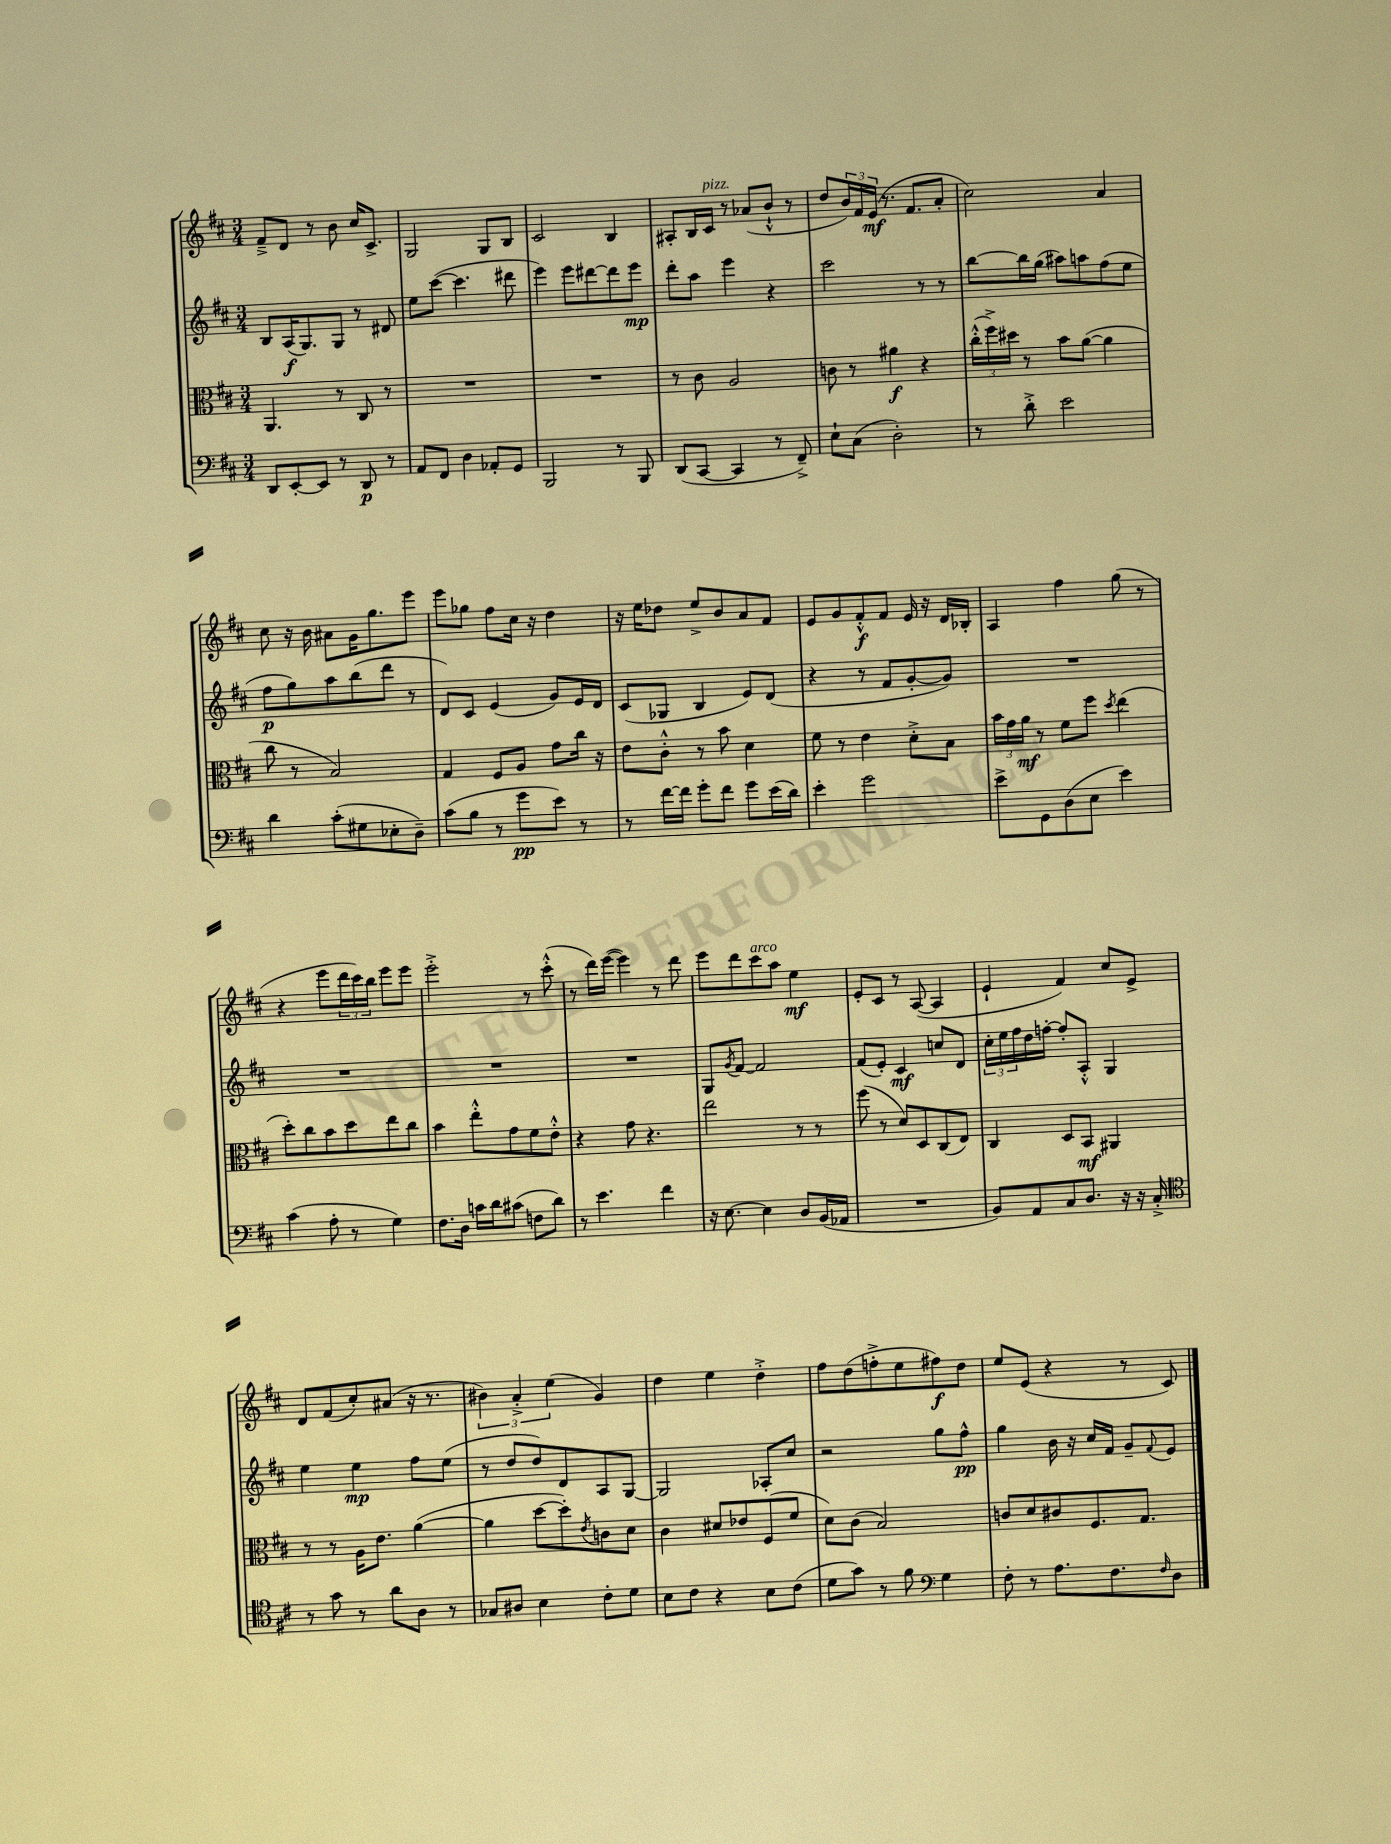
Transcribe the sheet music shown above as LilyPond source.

<<
\new StaffGroup <<
\new Staff = "s0" {
    \clef treble \key d \major \numericTimeSignature \time 3/4
    fis'8---> d'8 r8 b'8 cis''16 cis'8.-> |
    g2 g8 b8 |
    cis'2 b4 |
    ais8-. b16 cis'16^\markup { \italic "pizz." } r8 aes'8( b'8-!-^ r8 |
    d''8 \tuplet 3/2 { b'16) fis'16 e'16\mf( } r8. fis'8. a'8-. |
    cis''2) a'4 |
    cis''8 r16 b'16 ais'8 g'16 g''8. e'''8 |
    e'''8 ges''8 fis''8 cis''16 r16 d''4 |
    r16 e''16 des''8 e''8-> b'8 a'8 fis'8 |
    e'8 g'8 fis'8-.-^\f fis'8 e'16 r16 d'16 bes16-. |
    a4 fis''4 g''8( r8 |
    r4 e'''8 \tuplet 3/2 { d'''16 cis'''16) b''16 } e'''8 e'''8 |
    e'''2-.-> r8 cis'''8-.-^( |
    r8 d'''16) e'''16~( e'''4) r8 d'''8 |
    e'''8 d'''8 cis'''8^\markup { \italic "arco" } a''8 e''4\mf |
    e'8-. cis'8 r8 a8~( a4 |
    e'4-! fis'4) cis''8 e'8-> |
    d'8 fis'8( cis''8-.) ais'8( r16 r8. |
    \tuplet 3/2 { bis'4) a'4-.-> e''4( } g'4) |
    d''4 e''4 d''4-.-> |
    fis''8 d''8( f''8-.-> e''8 fis''8\f) d''8 |
    e''8 e'8( r4 r8 cis'8) \bar "|." |
}
\new Staff = "s1" {
    \clef treble \key d \major \numericTimeSignature \time 3/4
    b8 a16\f( g8.) g8 r8 dis'8 |
    e''8 cis'''8~( cis'''4. dis'''8 |
    e'''4) e'''8 dis'''8~ dis'''8 e'''8\mp |
    d'''8-. a''8 e'''4 r4 |
    cis'''2 r8 r8 |
    b''8~ b''16 g''16( ais''8) a''8 fis''8( e''8 |
    fis''8\p g''8) a''8 b''8( d'''8 r8 |
    d'8) cis'8 e'4( g'8) e'16 d'16 |
    cis'8( ges8 b4 e'8) d'8( |
    r4 r8 fis'8 g'8~-. g'8) |
    R2. |
    R2. |
    R2. |
    R2. |
    g8 \acciaccatura { g'8 } fis'8~ fis'2 |
    fis'8( e'8-.) cis'4\mf c''8 d'8 |
    \tuplet 3/2 { cis''16-. e''16 fis''16 } d''16 f''16~-. f''8-. a8-.-^ g4 |
    e''4 e''4\mp fis''8 e''8( |
    r8 d''8 d''8) d'8 a8 g8~ |
    g2 aes8-. cis''8 |
    r2 g''8 fis''8-^\pp |
    g''4 b'16 r16 cis''16 fis'16 g'8-- \appoggiatura { fis'8 } e'8 \bar "|." |
}
\new Staff = "s2" {
    \clef alto \key d \major \numericTimeSignature \time 3/4
    a,4. r8 cis8 r8 |
    R2. |
    R2. |
    r8 cis'8 a2 |
    c'8 r8 ais'4\f r4 |
    \tuplet 3/2 { cis''16-.-^( fis''16->) dis''16 } r8 b'8 a'8~( a'4 |
    cis''8 r8 b2) |
    g4 fis8 a8 g'8 cis''16 r16 |
    e'8 cis'8-.-^ r8 b'8 d'4 |
    fis'8 r8 e'4 d'8-.-> b8 |
    \tuplet 3/2 { b'16 g'16 a'16\mf } r8 fis'8 fis''8 \acciaccatura { d''8 } e''4( |
    d''8-.) cis''8 b'8 d''8 e''8 cis''8 |
    b'4 e''8-.-^ g'8 fis'8 e'8-.-^ |
    r4 g'8 r4. |
    e''2 r8 r8 |
    fis''8( r8 d'8) d8 cis8( e8) |
    cis4 d8 b,8\mf ais,4 |
    r8 r8 a16 e'8. a'4~( |
    a'4 d''8~ d''8-.) \acciaccatura { e'8 } c'8 d'8 |
    cis'4 dis'8 ees'8 fis8( fis'8 |
    d'8) cis'8( b2) |
    c'8 d'8 cis'8 fis8. g8. \bar "|." |
}
\new Staff = "s3" {
    \clef bass \key d \major \numericTimeSignature \time 3/4
    d,8 e,8~-. e,8 r8 d,8\p r8 |
    a,8 fis,8 d4 aes,8-. g,8 |
    b,,2 r8 b,,8 |
    d,8( cis,8~ cis,4 r8 fis,8--->) |
    e8-! cis8( d2-.) |
    r8 d'8-.-> e'2 |
    d'4 cis'8-.( gis8 ees8-. d8--) |
    cis'8( b8 r8 g'8\pp e'8) r8 |
    r8 fis'16~ fis'16 g'8-. fis'8 g'8 e'16( d'16) |
    e'4-. g'2 |
    e'8-> g,8 d8( e8 e'4) |
    cis'4( a8-. r8 g4) |
    fis8. d16 c'16 d'16 cis'8( f8 d'8) |
    r8 e'4. fis'4 |
    r16 e8.~ e4 d8 b,16( aes,16 |
    R2. |
    b,8) a,8 cis8 d8. r16 r16 cis16-.-> |
    \clef tenor r8 g'8 r8 a'8 a8 r8 |
    ges8 ais8 b4 cis'8-. d'8 |
    b8 cis'8 r4 b8 cis'8( |
    d'8 g'8) r8 fis'8 \clef bass g4 |
    fis8-. r8 a8. fis8. \grace { fis16 } d8 \bar "|." |
}
>>
>>
\layout { \context { \Score \remove "Bar_number_engraver" } }
